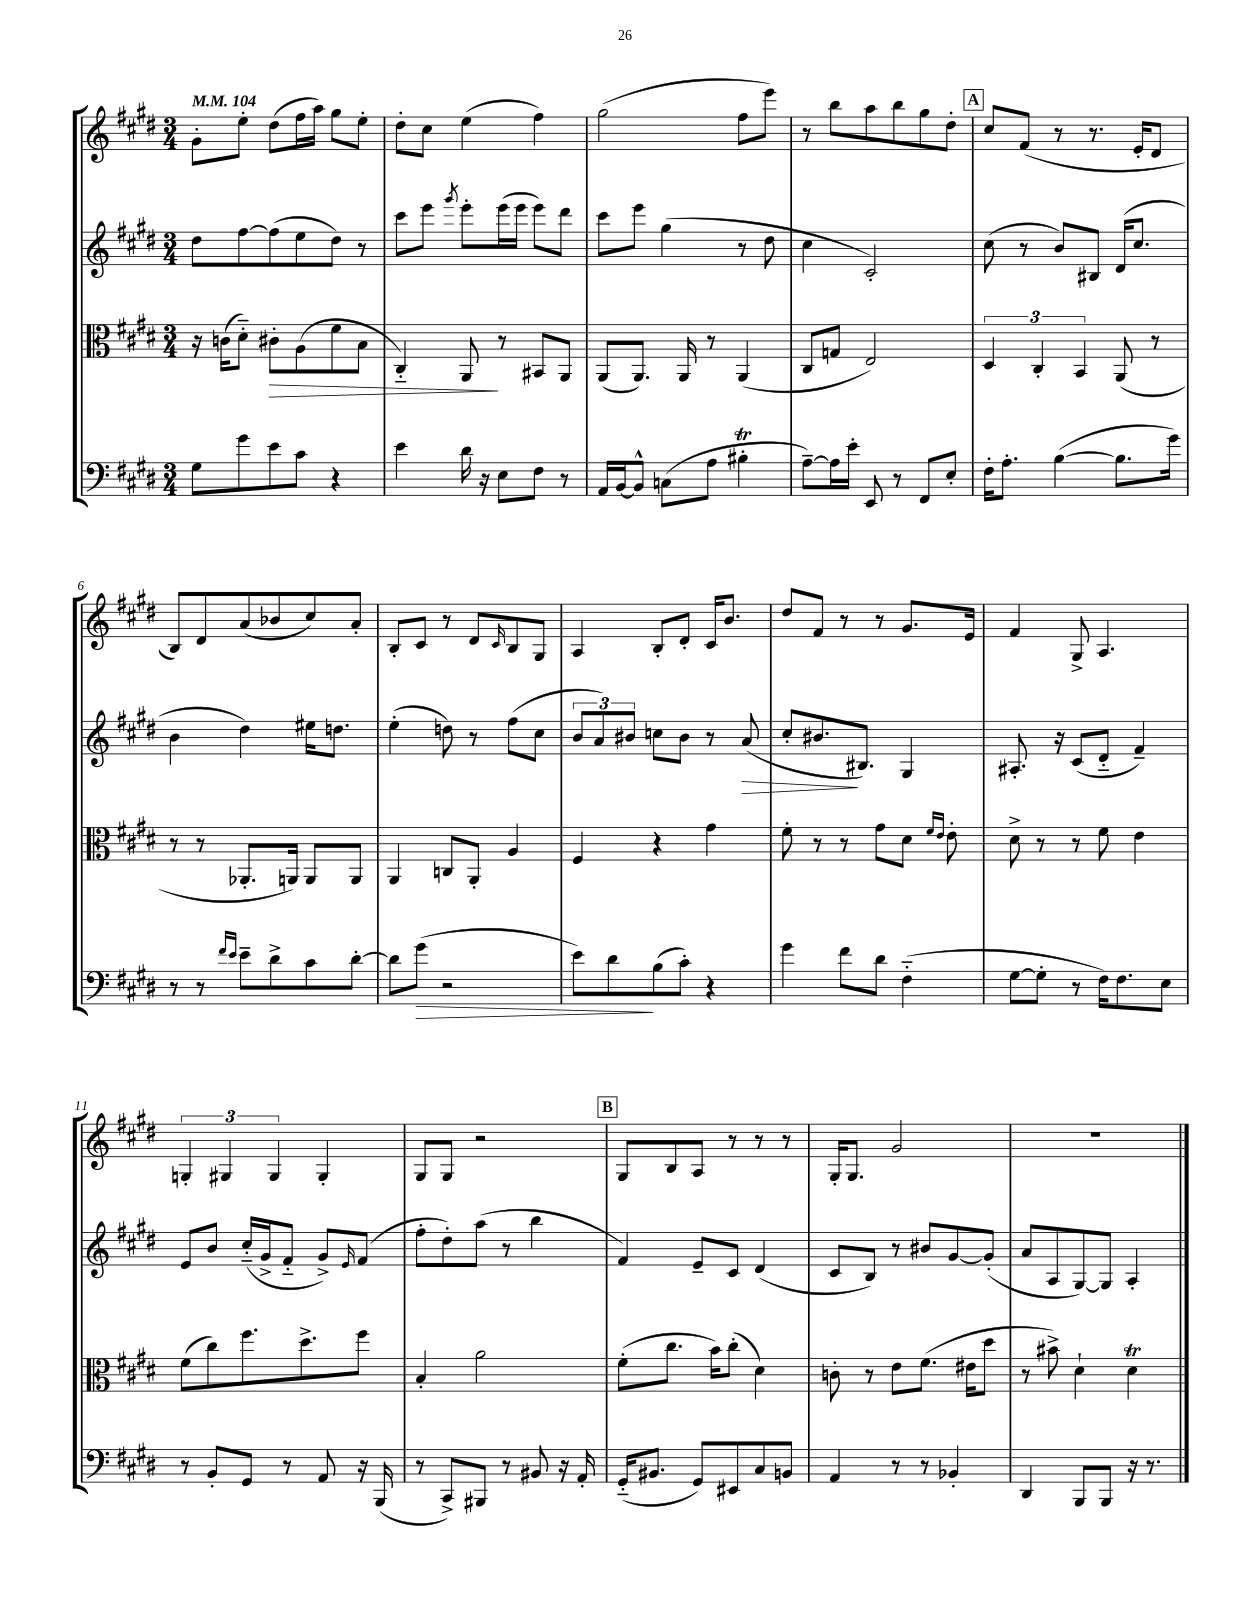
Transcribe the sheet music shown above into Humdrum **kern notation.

**kern	**dynam	**kern	**dynam	**kern	**dynam	**kern
*part4	*part4	*part3	*part3	*part2	*part2	*part1
*staff4	*staff4	*staff3	*staff3	*staff2	*staff2	*staff1
*clefF4	*	*clefC3	*	*clefG2	*	*clefG2
*k[f#c#g#d#]	*	*k[f#c#g#d#]	*	*k[f#c#g#d#]	*	*k[f#c#g#d#]
*M3/4	*	*M3/4	*	*M3/4	*	*M3/4
*MM104	*	*MM104	*	*MM104	*	*MM104
=1	=1	=1	=1	=1	=1	=1
8G#\L	.	16r	.	8dd#\L	.	8g#'\L
.	.	(16cn\KL	.	.	.	.
8g#\	.	8d#\J)	.	[8ff#\	.	8ee'\J
!	!	!	!LO:HP:b	!	!	!
8e\	.	8c#X'\L	>	(8ff#\]	.	(8dd#\L
8c#\J	.	(8A\	.	8ee\	.	16ff#\L
.	.	.	.	.	.	16aa\JJ)
4r	.	8f#\	.	8dd#\J)	.	8gg#\L
.	.	8B\J	.	8r	.	8ee'\J
=2	=2	=2	=2	=2	=2	=2
4e\	.	4C#/)	.	8ccc#\L	.	8dd#'\L
.	.	.	.	8eee\J	.	8cc#\J
.	.	.	.	8qggg#/	.	.
16d#\	.	8AA/	.	8eee'\L	.	(4ee\
16r	.	.	.	.	.	.
8E\L	.	8r	]	(16eee\L	.	.
.	.	.	.	16eee\JJ	.	.
8F#\J	.	8BB#X/L	.	8eee\L)	.	4ff#\)
8r	.	8AA/J	.	8ddd#\J	.	.
=3	=3	=3	=3	=3	=3	=3
16AA/LL	.	(8AA/L	.	8ccc#\L	.	(2gg#\
[16BB/J	.	.	.	.	.	.
8BB^^/J]	.	8.AA/J)	.	8eee\J	.	.
(8Cn\L	.	.	.	(4gg#\	.	.
.	.	16AA/	.	.	.	.
8A\J	.	8r	.	.	.	.
4B#Xt'\	.	(4AA/	.	8r	.	8ff#\L
.	.	.	.	8dd#\	.	8eee\J)
=4	=4	=4	=4	=4	=4	=4
[8A~\L)	.	8C#/L	.	4cc#\	.	8r
16A\L]	.	8Gn/J	.	.	.	8bb\L
16e'\JJ	.	.	.	.	.	.
8EE/	.	2E/)	.	2c#'/)	.	8aa\
8r	.	.	.	.	.	8bb\
8FF#/L	.	.	.	.	.	8gg#\
8E'/J	.	.	.	.	.	8dd#'\J
!!LO:REH:place=s1:t=A
=5	=5	=5	=5	=5	=5	=5
16F#'\KL	.	6D#/	.	(8cc#\	.	8cc#/L
8.A'\J	.	.	.	.	.	.
.	.	.	.	8r	.	(8f#/J
.	.	6C#'/	.	.	.	.
([4B\	.	.	.	8b/L)	.	8r
.	.	6BB/	.	.	.	.
.	.	.	.	8B#X/J	.	8.r
8.B\L]	.	(8AA/	.	(16d#/KL	.	.
.	.	.	.	8.cc#/J	.	16e'/KL
.	.	8r	.	.	.	8d#/J
16g#\Jk)	.	.	.	.	.	.
!!LO:LB:g=z
=6	=6	=6	=6	=6	=6	=6
8r	.	8r	.	4b\	.	8B/L)
8r	.	8r	.	.	.	8d#/
16qqf#/LL	.	.	.	.	.	.
16qqe/JJ	.	.	.	.	.	.
8e~\L	.	8.AA-X'/L	.	4dd#\)	.	(8a/
8d#^\	.	.	.	.	.	8b-X/
.	.	16AAn/Jk)	.	.	.	.
8c#\	.	8AA/L	.	16ee#X\KL	.	8cc#/)
.	.	.	.	8.ddn\J	.	.
[8d#'\J	.	8AA/J	.	.	.	8a'/J
=7	=7	=7	=7	=7	=7	=7
8d#\L]	.	4AA/	.	(4ee'\	.	8B'/L
!	!LO:HP:b	!	!	!	!	!
(8g#\J	>	.	.	.	.	8c#/J
2r	.	8Cn/L	.	8ddn\)	.	8r
.	.	8AA'/J	.	8r	.	8d#/L
.	.	.	.	.	.	16qqc#/
.	.	4A/	.	(8ff#\L	.	8B/
.	.	.	.	8cc#\J	.	8G#/J
=8	=8	=8	=8	=8	=8	=8
8e\L)	.	4F#/	.	12b/L	.	4A/
.	.	.	.	12a/)	.	.
8d#\	.	.	.	.	.	.
.	.	.	.	12b#X/J	.	.
(8B\	]	4r	.	8ccn\L	.	8B'/L
8c#'\J)	.	.	.	8b#\J	.	8d#'/J
4r	.	4g#\	.	8r	.	16c#/KL
.	.	.	.	.	.	8.b/J
!	!	!	!	!	!LO:HP:b	!
.	.	.	.	(8a/	>	.
=9	=9	=9	=9	=9	=9	=9
4g#\	.	8f#'\	.	8cc#'/L	.	8dd#/L
.	.	8r	.	8.b#X/	.	8f#/J
8f#\L	.	8r	.	.	.	8r
.	.	.	.	8.B#X/J)	]	.
8d#\J	.	8g#\L	.	.	.	8r
(4F#\	.	8d#\J	.	4G#/	.	8.g#/L
.	.	16qqf#/LL	.	.	.	.
.	.	16qqe/JJ	.	.	.	.
.	.	8e'\	.	.	.	.
.	.	.	.	.	.	16e/Jk
=10	=10	=10	=10	=10	=10	=10
[8G#\L	.	8d#^\	.	8.A#X'/	.	4f#/
8G#'\J]	.	8r	.	.	.	.
.	.	.	.	16r	.	.
8r	.	8r	.	(8c#/L	.	8G#^/
16F#\KL)	.	8f#\	.	8d#/J	.	4.A/
8.F#\	.	.	.	.	.	.
.	.	4e\	.	4f#~/)	.	.
8E\J	.	.	.	.	.	.
!!LO:LB:g=z
=11	=11	=11	=11	=11	=11	=11
8r	.	(8f#\L	.	8e/L	.	6Gn'/
8BB'/L	.	8cc#\)	.	8b/J	.	.
.	.	.	.	.	.	6G#X/
8GG#/J	.	8.ff#\	.	(16cc#/LL	.	.
.	.	.	.	16g#^/J	.	.
.	.	.	.	.	.	6G#/
8r	.	.	.	8f#/J	.	.
.	.	8.dd#^\	.	.	.	.
8AA/	.	.	.	8g#^/L)	.	4G#'/
.	.	.	.	16qqe/	.	.
16r	.	8ff#\J	.	(8f#/J	.	.
(16BBB/	.	.	.	.	.	.
=12	=12	=12	=12	=12	=12	=12
8r	.	4B'/	.	8ff#'\L	.	8G#/L
8CC#^/L)	.	.	.	8dd#'\)	.	8G#/J
8BBB#X/J	.	2a\	.	(8aa\J	.	2r
8r	.	.	.	8r	.	.
8BB#X/	.	.	.	4bb\	.	.
16r	.	.	.	.	.	.
16AA'/	.	.	.	.	.	.
!!LO:REH:place=s1:t=B
=13	=13	=13	=13	=13	=13	=13
(16GG#/KL	.	(8f#'\L	.	4f#/)	.	8G#/L
8.BB#X/J	.	.	.	.	.	.
.	.	8.cc#\J	.	.	.	8B/
8GG#/L)	.	.	.	8e~/L	.	8A/J
.	.	16b\KL)	.	.	.	.
8EE#X/	.	(8cc#'\J	.	8c#/J	.	8r
8C#/	.	4d#\)	.	(4d#/	.	8r
8BBn/J	.	.	.	.	.	8r
=14	=14	=14	=14	=14	=14	=14
4AA/	.	8cn'\	.	8c#/L	.	16G#'/KL
.	.	.	.	.	.	8.G#/J
.	.	8r	.	8B/J)	.	.
8r	.	8e\L	.	8r	.	2g#/
8r	.	(8.f#\J	.	8b#X/L	.	.
4BB-X'/	.	.	.	[8g#/	.	.
.	.	16e#X\KL	.	.	.	.
.	.	8dd#\J	.	(8g#'/J]	.	.
=15	=15	=15	=15	=15	=15	=15
4DD#/	.	8r	.	8a/L	.	2.r
.	.	8b#X^\)	.	8A/	.	.
8BBB/L	.	4d#`\	.	[8G#/)	.	.
8BBB/J	.	.	.	8G#/J]	.	.
16r	.	4d#t\	.	4A'/	.	.
8.r	.	.	.	.	.	.
==	==	==	==	==	==	==
*-	*-	*-	*-	*-	*-	*-
